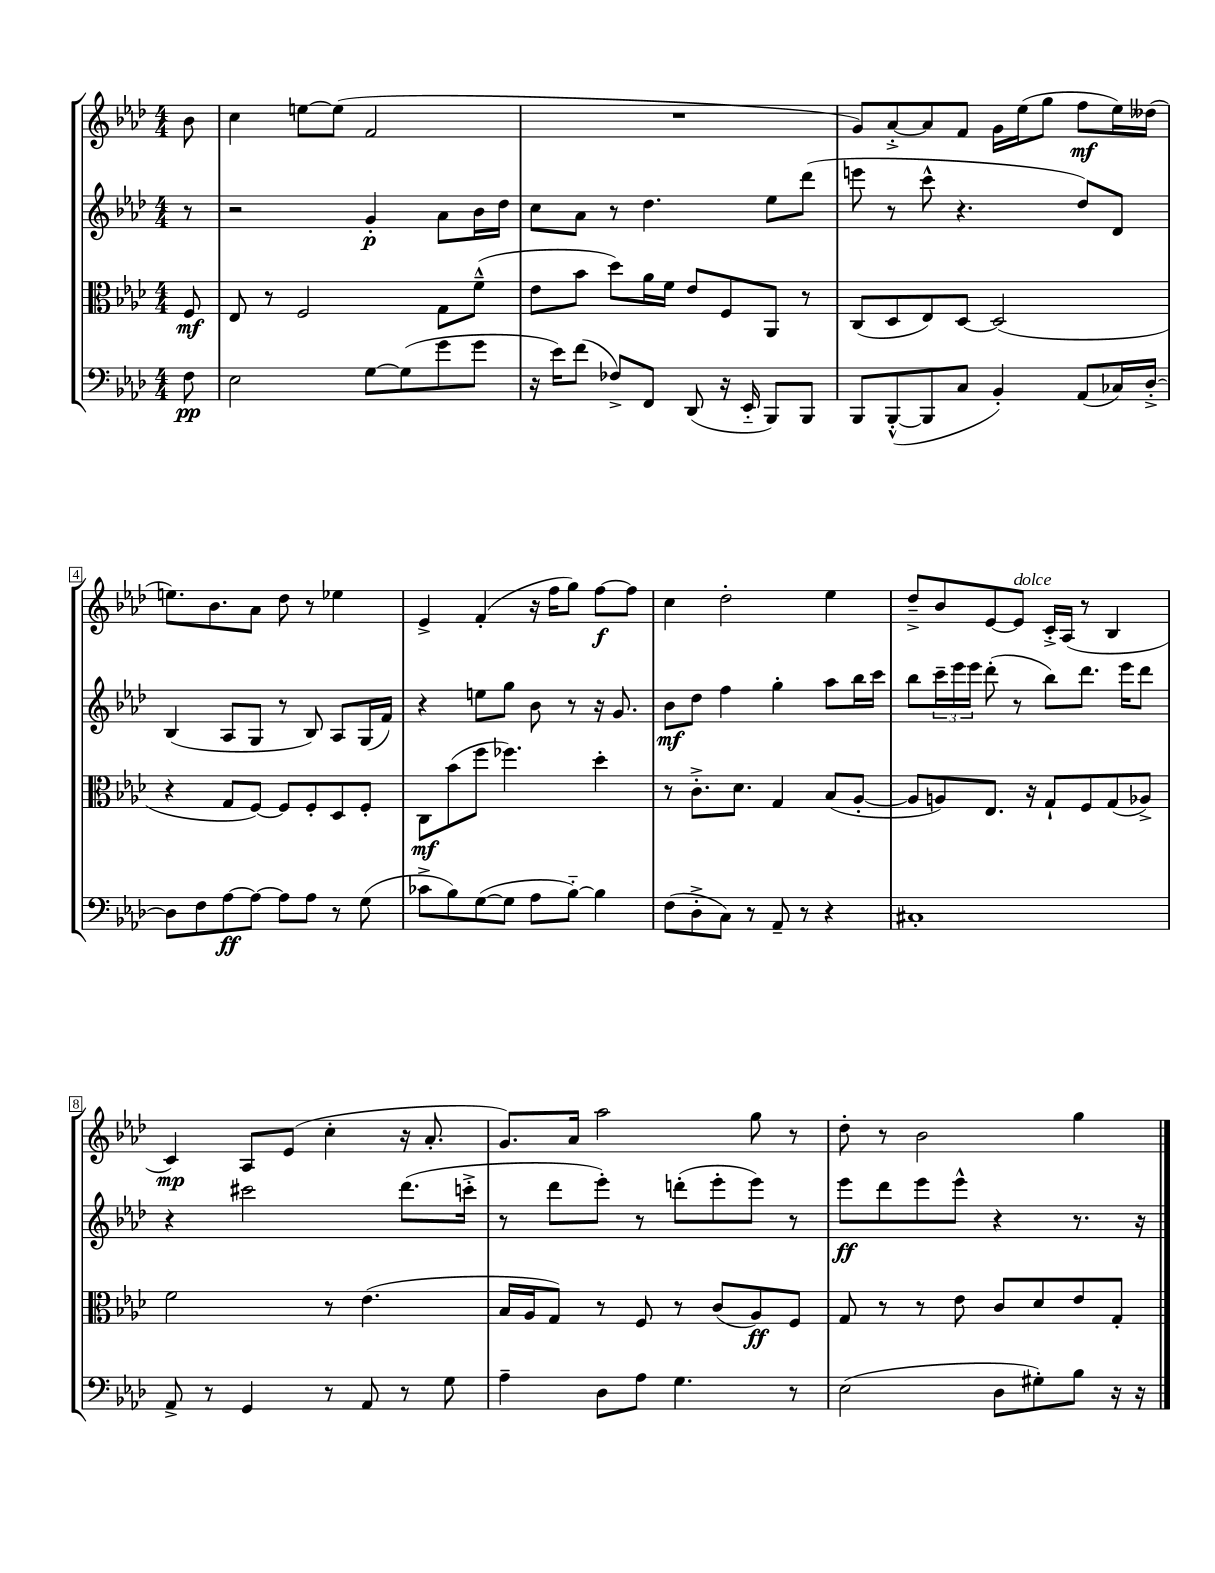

**kern	**kern	**kern	**kern
*staff4	*staff3	*staff2	*staff1
*clefF4	*clefC3	*clefG2	*clefG2
*k[b-e-a-d-]	*k[b-e-a-d-]	*k[b-e-a-d-]	*k[b-e-a-d-]
*M4/4	*M4/4	*M4/4	*M4/4
8F\	8F/	8r	8b-\
=	=	=	=
2E-\	8E-/	2r	4cc\
.	8r	.	.
.	2F/	.	[8ee\L
.	.	.	(8ee\]J
[8G\L	.	4g'/	2f/
(8G\]	.	.	.
8g\	8G\L	8a-\L	.
8g\J	(8f~^^\J	16b-\L	.
.	.	16dd-\JJ	.
=	=	=	=
16r	8e-\L	8cc\L	1r
16e-\LK)	.	.	.
(8f\J	8b-\J	8a-\J	.
8F-^/L)	8dd-\L)	8r	.
8FF/J	16a-\L	4.dd-\	.
.	16f\JJ	.	.
(8DD-/	8e-/L	.	.
16r	8F/	.	.
16EE-'~/	.	.	.
8BBB-/L)	8AA-/J	8ee-\L	.
8BBB-/J	8r	(8ddd-\J	.
=	=	=	=
8BBB-/L	(8C/L	8eee\	8g/L)
([8BBB-'^^/	8D-/	8r	[8a-'^/
8BBB-/]	8E-/)	8ccc^^\	8a-/]
8C/J	[8D-/J	4.r	8f/J
4BB-'/)	(2D-/]	.	16g\LL
.	.	.	(16ee-\J
.	.	.	8gg\J
(8AA-/L	.	8dd-/L)	8ff\L
16C-/L)	.	8d-/J	16ee-\L)
[16D-'^/JJ	.	.	(16dd--\JJ
=	=	=	=
8D-\]L	4r	(4B-/	8.ee\L)
8F\	.	.	.
.	.	.	8.b-\
[8A-\	8G/L	8A-/L	.
8A-\_J	[8F/J)	8G/J	8a-\J
8A-\]L	8F/]L	8r	8dd-\
8A-\J	8F'/	8B-/)	8r
8r	8D-/	8A-/L	4ee-\
(8G\	8F'/J	(16G/L	.
.	.	16f/JJ)	.
=	=	=	=
8c-^\L	8C\L	4r	4e-^/
8B-\)	(8b-\	.	.
([8G\	8ff\J	8ee\L	(4f'/
8G\]J	4.ff-\)	8gg\J	.
8A-\L	.	8b-\	16r
.	.	.	16ff\LK
[8B-'~\J)	.	8r	8gg\J)
4B-\]	4dd-'\	16r	[8ff\L
.	.	8.g/	.
.	.	.	8ff\]J
=	=	=	=
(8F\L	8r	8b-\L	4cc\
8D-'^\	8.c'^\L	8dd-\J	.
8C\J)	.	4ff\	2dd-'\
.	8.d-\J	.	.
8r	.	.	.
8AA-~/	4G/	4gg'\	.
8r	.	.	.
4r	(8B-/L	8aa-\L	4ee-\
.	[8A-'/J	16bb-\L	.
.	.	16ccc\JJ	.
=	=	=	=
1C#'	8A-/]L	8bb-\L	8dd-~^/L
.	8A/)	24ccc~\L	8b-/
.	.	24eee-\	.
.	.	24eee-\JJ	.
.	8.E-/J	(8ddd-'\	[8e-/
.	.	8r	8e-/]J
.	16r	.	.
.	8G`/L	8bb-\L)	16c'^/LL
.	.	.	(16A-/JJ
.	8F/	8.ddd-\J	8r
.	(8G/	.	4B-/
.	.	16eee-\LK	.
.	8A-^/J)	8ddd-\J	.
=	=	=	=
8AA-^/	2f\	4r	4c/)
8r	.	.	.
4GG/	.	2ccc#\	8A-/L
.	.	.	(8e-/J
8r	8r	.	4cc'\
8AA-/	(4.e-\	.	.
8r	.	(8.ddd-\L	16r
.	.	.	8.a-'/
8G\	.	.	.
.	.	16ccc'^\Jk	.
=	=	=	=
4A-~\	16B-/LL	8r	8.g/L)
.	16A-/J	.	.
.	8G/J)	8ddd-\L	.
.	.	.	16a-/Jk
8D-\L	8r	8eee-'\J)	2aa-\
8A-\J	8F/	8r	.
4.G\	8r	(8ddd'\L	.
.	(8c/L	8eee-'\	.
.	8A-/)	8eee-\J)	8gg\
8r	8F/J	8r	8r
=	=	=	=
(2E-\	8G/	8eee-\L	8dd-'\
.	8r	8ddd-\	8r
.	8r	8eee-\	2b-\
.	8e-\	8eee-^^\J	.
8D-\L	8c/L	4r	.
8G#'\)	8d-/	.	.
8B-\J	8e-/	8.r	4gg\
16r	8G'/J	.	.
16r	.	16r	.
==	==	==	==
*-	*-	*-	*-
